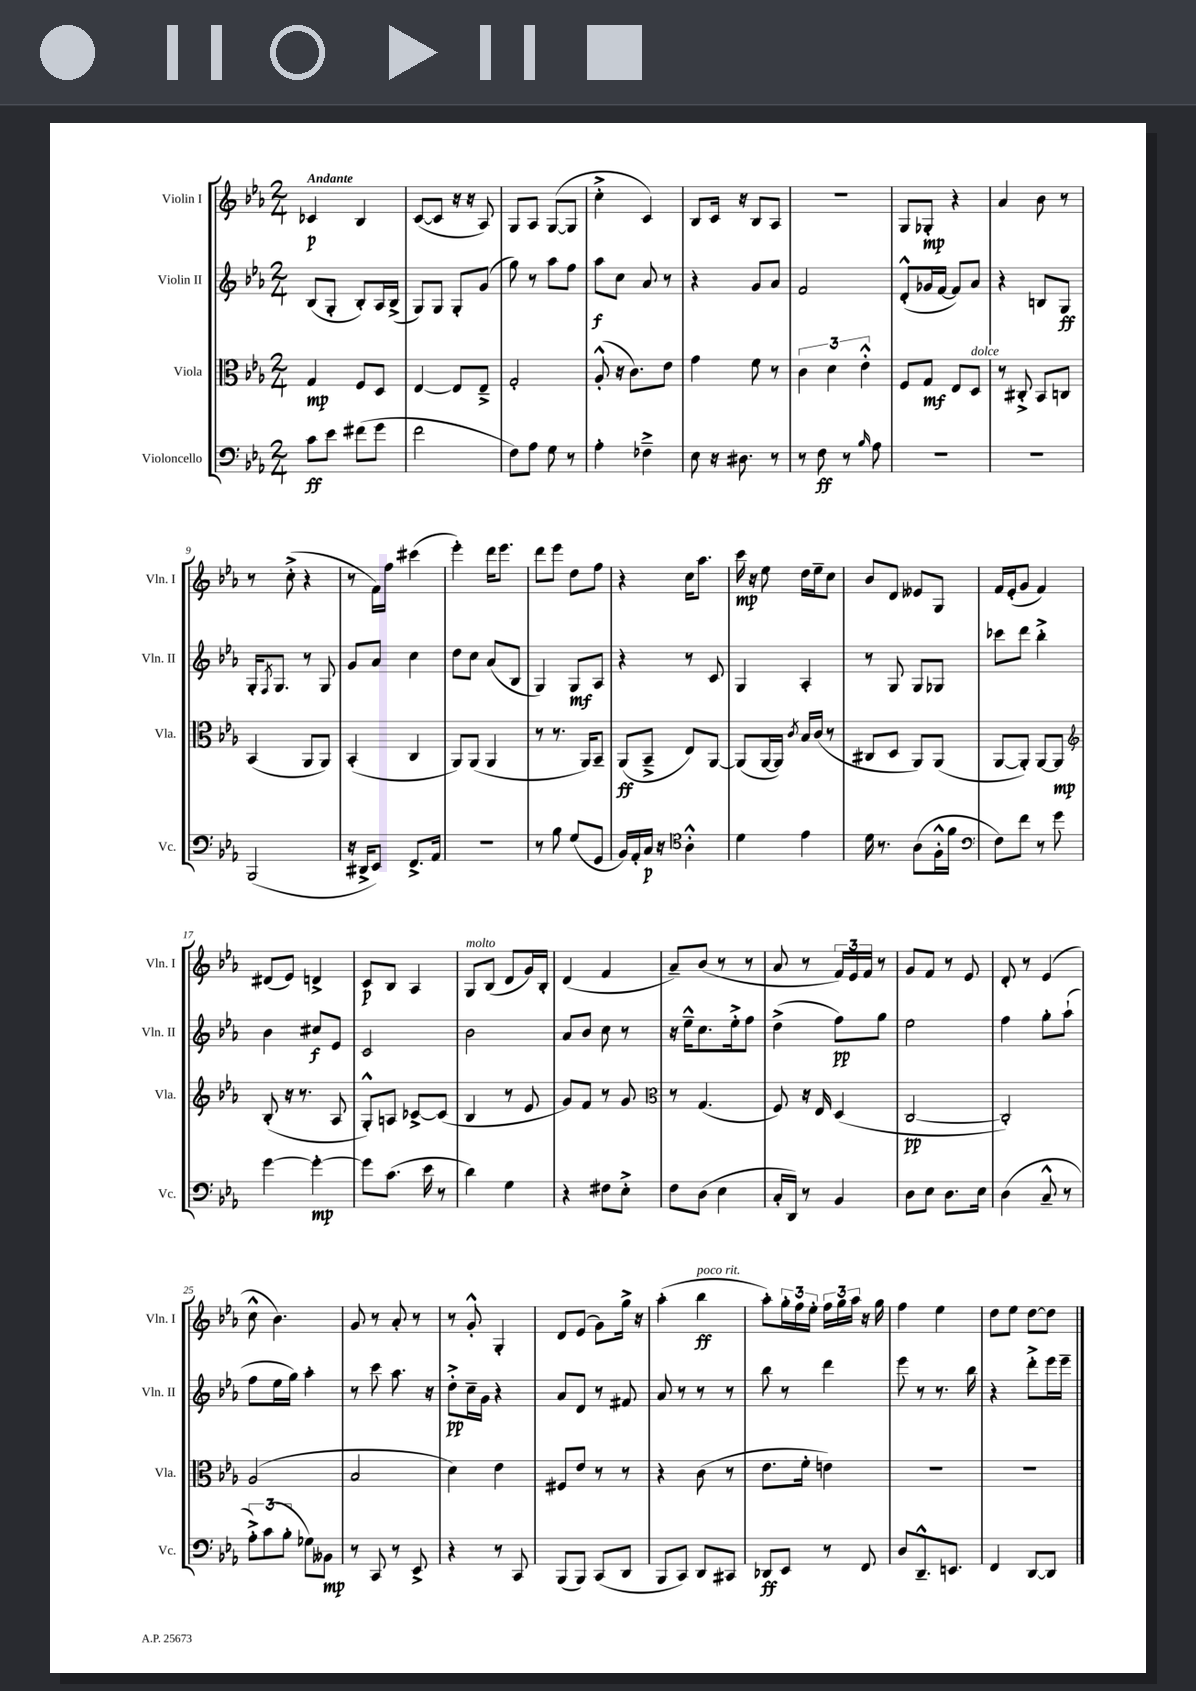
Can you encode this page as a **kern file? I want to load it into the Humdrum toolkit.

**kern	**dynam	**kern	**dynam	**kern	**dynam	**kern	**dynam
*part4	*part4	*part3	*part3	*part2	*part2	*part1	*part1
*staff4	*staff4	*staff3	*staff3	*staff2	*staff2	*staff1	*staff1
*I"Violoncello	*	*I"Viola	*	*I"Violin II	*	*I"Violin I	*
*I'Vc.	*	*I'Vla.	*	*I'Vln. II	*	*I'Vln. I	*
*clefF4	*	*clefC3	*	*clefG2	*	*clefG2	*
*k[b-e-a-]	*	*k[b-e-a-]	*	*k[b-e-a-]	*	*k[b-e-a-]	*
*M2/4	*	*M2/4	*	*M2/4	*	*M2/4	*
=1	=1	=1	=1	=1	=1	=1	=1
!	!	!	!	!	!	!LO:TX:a:B:t=Andante	!
8c\L	ff	4G/	mp	(8B-/L	.	4c-X/	p
8e-\J	.	.	.	8G'/J	.	.	.
(8f#X\L	.	8F/L	.	8B-'/L)	.	4B-/	.
8g\J	.	8D/J	.	16A-/L	.	.	.
.	.	.	.	(16B-^/JJ	.	.	.
=2	=2	=2	=2	=2	=2	=2	=2
2f\	.	[4E-/	.	8G/L)	.	([8c/L	.
.	.	.	.	8G/J	.	8c/J]	.
.	.	8E-/L]	.	8G'/L	.	16r	.
.	.	.	.	.	.	16r	.
.	.	8E-~^/J	.	(8g/J	.	8A-/)	.
=3	=3	=3	=3	=3	=3	=3	=3
8F\L)	.	2G'/	.	8gg\)	.	8G/L	.
8A-\J	.	.	.	8r	.	8A-/J	.
8G\	.	.	.	8aa-\L	.	([8G/L	.
8r	.	.	.	8ff\J	.	8G/J]	.
=4	=4	=4	=4	=4	=4	=4	=4
4A-'\	.	(8A-'^^/	.	8aa-\L	f	4cc'^\	.
.	.	16r	.	8cc\J	.	.	.
.	.	8.c\L)	.	.	.	.	.
4F-X~^\	.	.	.	8a-/	.	4c/)	.
.	.	8e-\J	.	8r	.	.	.
=5	=5	=5	=5	=5	=5	=5	=5
8E-\	.	4g\	.	4r	.	8B-/L	.
16r	.	.	.	.	.	16c/Jk	.
8.D#X\	.	.	.	.	.	16r	.
.	.	8f\	.	8g/L	.	8B-/L	.
8r	.	8r	.	8a-/J	.	8A-/J	.
=6	=6	=6	=6	=6	=6	=6	=6
8r	.	6c\	.	2f/	.	2r	.
8F\	ff	.	.	.	.	.	.
.	.	6d\	.	.	.	.	.
8r	.	.	.	.	.	.	.
.	.	6e-'^^\	.	.	.	.	.
16qqB-/	.	.	.	.	.	.	.
8A-\	.	.	.	.	.	.	.
=7	=7	=7	=7	=7	=7	=7	=7
2r	.	8F/L	.	(8d'^^/L	.	8G/L	.
.	.	8G/J	mf	16g-X/L	.	8G-X'/J	mp
.	.	.	.	[16f/JJ	.	.	.
.	.	8E-/L	.	8f/L])	.	4r	.
!	!	!LO:TX:a:i:t=dolce	!	!	!	!	!
.	.	8D/J	.	8a-/J	.	.	.
=8	=8	=8	=8	=8	=8	=8	=8
2r	.	8r	.	4r	.	4a-/	.
.	.	8C#X'^/	.	.	.	.	.
.	.	8BB-/L	.	8Bn/L	.	8b-\	.
.	.	8Cn/J	.	8G/J	ff	8r	.
!!LO:LB:g=z
=9	=9	=9	=9	=9	=9	=9	=9
(2BBB-/	.	(4BB-/	.	16G'/KL	.	8r	.
.	.	.	.	8qF/	.	.	.
.	.	.	.	8.G/J	.	.	.
.	.	.	.	.	.	(8cc'^\	.
.	.	8AA-/L	.	8r	.	4r	.
.	.	8AA-/J)	.	8G/	.	.	.
=10	=10	=10	=10	=10	=10	=10	=10
16r	.	(4BB-'/	.	8g/L	.	8r	.
16DD#X^/KL	.	.	.	.	.	.	.
8EE-/J)	.	.	.	8a-/J	.	16f\LL)	.
.	.	.	.	.	.	16ff\JJ	.
8.FF^/L	.	4C/	.	4cc\	.	(4ccc#X\	.
16AA-/Jk	.	.	.	.	.	.	.
=11	=11	=11	=11	=11	=11	=11	=11
2r	.	8AA-/L)	.	8dd\L	.	4eee-'\)	.
.	.	(8AA-/J	.	8cc\J	.	.	.
.	.	4AA-/	.	(8a-/L	.	16ddd\KL	.
.	.	.	.	.	.	8.eee-\J	.
.	.	.	.	8B-/J	.	.	.
=12	=12	=12	=12	=12	=12	=12	=12
8r	.	8r	.	4G/)	.	8ddd\L	.
8B-\	.	8.r	.	.	.	8eee-\J	.
(8G/L	.	.	.	8G/L	mf	8dd\L	.
.	.	16AA-/KL)	.	.	.	.	.
8GG/J	.	8BB-~/J	.	8A-/J	.	8ff\J	.
=13	=13	=13	=13	=13	=13	=13	=13
16BB-/LL)	.	(8AA-/L	ff	4r	.	4r	.
16AA-'/	.	.	.	.	.	.	.
16C/JJ	p	8BB-~^/J	.	.	.	.	.
16r	.	.	.	.	.	.	.
*clefC4	*	*	*	*	*	*	*
4A-'^^\	.	8E-/L)	.	8r	.	16cc\KL	.
.	.	.	.	.	.	8.aa-\J	.
.	.	[8AA-/J	.	8c/	.	.	.
=14	=14	=14	=14	=14	=14	=14	=14
4d\	.	(8AA-/L]	.	4G/	.	16ccc\	mp
.	.	.	.	.	.	16r	.
.	.	[16AA-/L	.	.	.	8ee-\	.
.	.	16AA-/JJ])	.	.	.	.	.
.	.	8qc/	.	.	.	.	.
4e-\	.	16B-/LL	.	4A-'/	.	16dd\LL	.
.	.	(16c/JJ	.	.	.	16ee-~\J	.
.	.	8r	.	.	.	8cc\J	.
=15	=15	=15	=15	=15	=15	=15	=15
16d\	.	8C#X/L	.	8r	.	8b-/L	.
8.r	.	.	.	.	.	.	.
.	.	8D/J	.	8G/	.	8d/J	.
(8A-\L	.	8AA-/L)	.	8G/L	.	8e--X/L	.
16F'^^\L	.	(8AA-/J	.	8G-X/J	.	8G/J	.
16f\JJ	.	.	.	.	.	.	.
=16	=16	=16	=16	=16	=16	=16	=16
*clefF4	*	*	*	*	*	*	*
8F\L)	.	[8AA-/L	.	8ccc-X\L	.	16f/LL	.
.	.	.	.	.	.	(16e-'/J	.
8f\J	.	8AA-'/J])	.	8ddd\J	.	8g/J	.
8r	.	[8AA-/L	.	4bb-'^\	.	4f/)	.
8g\	.	8AA-/J]	mp	.	.	.	.
!!LO:LB:g=z
=17	=17	=17	=17	=17	=17	=17	=17
*	*	*clefG2	*	*	*	*	*
[4g\	.	(8B-'/	.	4b-\	.	(8d#X/L	.
.	.	16r	.	.	.	8e-/J)	.
.	.	8.r	.	.	.	.	.
4g'\_	mp	.	.	8cc#X/L	f	4dn^/	.
.	.	8A-/	.	8e-/J	.	.	.
=18	=18	=18	=18	=18	=18	=18	=18
8g\L]	.	8G'^^/L)	.	2c/	.	8c/L	p
(8.c\J	.	8An/J	.	.	.	8B-/J	.
.	.	[8c-X^/L	.	.	.	4A-/	.
16e-\	.	.	.	.	.	.	.
8r	.	(8c-/J]	.	.	.	.	.
=19	=19	=19	=19	=19	=19	=19	=19
!	!	!	!	!	!	!LO:TX:a:i:t=molto	!
4d\)	.	4B-/	.	2b-\	.	8G/L	.
.	.	.	.	.	.	(8B-/J	.
4G\	.	8r	.	.	.	8d/L	.
.	.	8e-/	.	.	.	16g/L)	.
.	.	.	.	.	.	16B-'/JJ	.
=20	=20	=20	=20	=20	=20	=20	=20
4r	.	8g/L)	.	8a-/L	.	(4d/	.
.	.	8f/J	.	8b-/J	.	.	.
8F#X\L	.	8r	.	8cc\	.	4f/	.
8E-'^\J	.	8g/	.	8r	.	.	.
=21	=21	=21	=21	=21	=21	=21	=21
*	*	*clefC3	*	*	*	*	*
8F\L	.	8r	.	16r	.	8a-~/L)	.
.	.	.	.	16ee-~^^\KL	.	.	.
(8D\J	.	(4.G/	.	8.cc\	.	(8b-/J	.
4E-\	.	.	.	.	.	8r	.
.	.	.	.	16ee-'^\k	.	.	.
.	.	.	.	8ff\J	.	8r	.
=22	=22	=22	=22	=22	=22	=22	=22
16C'/LL	.	8F/)	.	(4dd^\	.	8a-/	.
16DD/JJ)	.	.	.	.	.	.	.
8r	.	16r	.	.	.	8r	.
.	.	16E-/	.	.	.	.	.
4BB-/	.	(4D/	.	8ff\L)	pp	24f/LL)	.
.	.	.	.	.	.	24e-/	.
.	.	.	.	.	.	24f/JJ	.
.	.	.	.	8gg\J	.	8r	.
=23	=23	=23	=23	=23	=23	=23	=23
8D\L	.	[2C/	pp	2ee-\	.	8g/L	.
8E-\J	.	.	.	.	.	8f/J	.
8.D\L	.	.	.	.	.	8r	.
.	.	.	.	.	.	8e-/	.
16E-\Jk	.	.	.	.	.	.	.
=24	=24	=24	=24	=24	=24	=24	=24
(4D\	.	2C'/])	.	4ff\	.	8d'/	.
.	.	.	.	.	.	8r	.
8C~^^/	.	.	.	8gg'\L	.	(4e-/	.
8r	.	.	.	(8aa-`\J	.	.	.
!!LO:LB:g=z
=25	=25	=25	=25	=25	=25	=25	=25
12A-'^\L)	.	(2A-/	.	8ff\L	.	8cc^^\	.
(12c\	.	.	.	.	.	.	.
.	.	.	.	16ee-\L	.	4.b-\)	.
12B-'\J	.	.	.	.	.	.	.
.	.	.	.	16gg\JJ)	.	.	.
8G-X\L)	.	.	.	4aa-'\	.	.	.
8BB--X\J	mp	.	.	.	.	.	.
=26	=26	=26	=26	=26	=26	=26	=26
8r	.	2B-/	.	8r	.	8g/	.
8CC/	.	.	.	8ccc\	.	8r	.
8r	.	.	.	8.aa-\	.	8a-'/	.
8EE-^/	.	.	.	.	.	8r	.
.	.	.	.	16r	.	.	.
=27	=27	=27	=27	=27	=27	=27	=27
4r	.	4d\)	.	8dd'^\L	pp	8r	.
.	.	.	.	16cc~\L	.	8g'^^/	.
.	.	.	.	16g\JJ	.	.	.
8r	.	4e-\	.	4r	.	4G'/	.
8CC/	.	.	.	.	.	.	.
=28	=28	=28	=28	=28	=28	=28	=28
(8BBB-/L	.	8F#X/L	.	8a-/L	.	8d/L	.
8BBB-/J)	.	8e-/J	.	8d/J	.	(8e-/J	.
(8CC/L	.	8r	.	8r	.	8g\L)	.
8DD/J	.	8r	.	8f#X/	.	16gg^\Jk	.
.	.	.	.	.	.	16r	.
=29	=29	=29	=29	=29	=29	=29	=29
8BBB-/L	.	4r	.	8a-/	.	(4aa-'\	.
8CC/J)	.	.	.	8r	.	.	.
!	!	!	!	!	!	!LO:TX:a:i:t=poco rit.	!
8DD/L	.	(8c\	.	8r	.	4bb-\	ff
8CC#X/J	.	8r	.	8r	.	.	.
=30	=30	=30	=30	=30	=30	=30	=30
8DD-X/L	ff	8.e-\L	.	8bb-\	.	8aa-'\L)	.
8EE-/J	.	.	.	8r	.	24gg'\L	.
.	.	.	.	.	.	24ff\	.
.	.	16f'\Jk	.	.	.	.	.
.	.	.	.	.	.	24ee-'\JJ	.
8r	.	4en\)	.	4ddd\	.	24ff\LL	.
.	.	.	.	.	.	24gg\	.
.	.	.	.	.	.	24aa-\JJ	.
8FF/	.	.	.	.	.	16r	.
.	.	.	.	.	.	16gg\	.
=31	=31	=31	=31	=31	=31	=31	=31
8D/L	.	2r	.	8eee-\	.	4ff\	.
8.DD~^^/	.	.	.	8r	.	.	.
.	.	.	.	8.r	.	4ee-\	.
8.EEn/J	.	.	.	.	.	.	.
.	.	.	.	16bb-\	.	.	.
=32	=32	=32	=32	=32	=32	=32	=32
4FF/	.	2r	.	4r	.	8dd\L	.
.	.	.	.	.	.	8ee-\J	.
[8DD/L	.	.	.	8ddd'^\L	.	[8dd\L	.
8DD/J]	.	.	.	16eee-\L	.	8dd\J]	.
.	.	.	.	16eee-~\JJ	.	.	.
==	==	==	==	==	==	==	==
*-	*-	*-	*-	*-	*-	*-	*-
